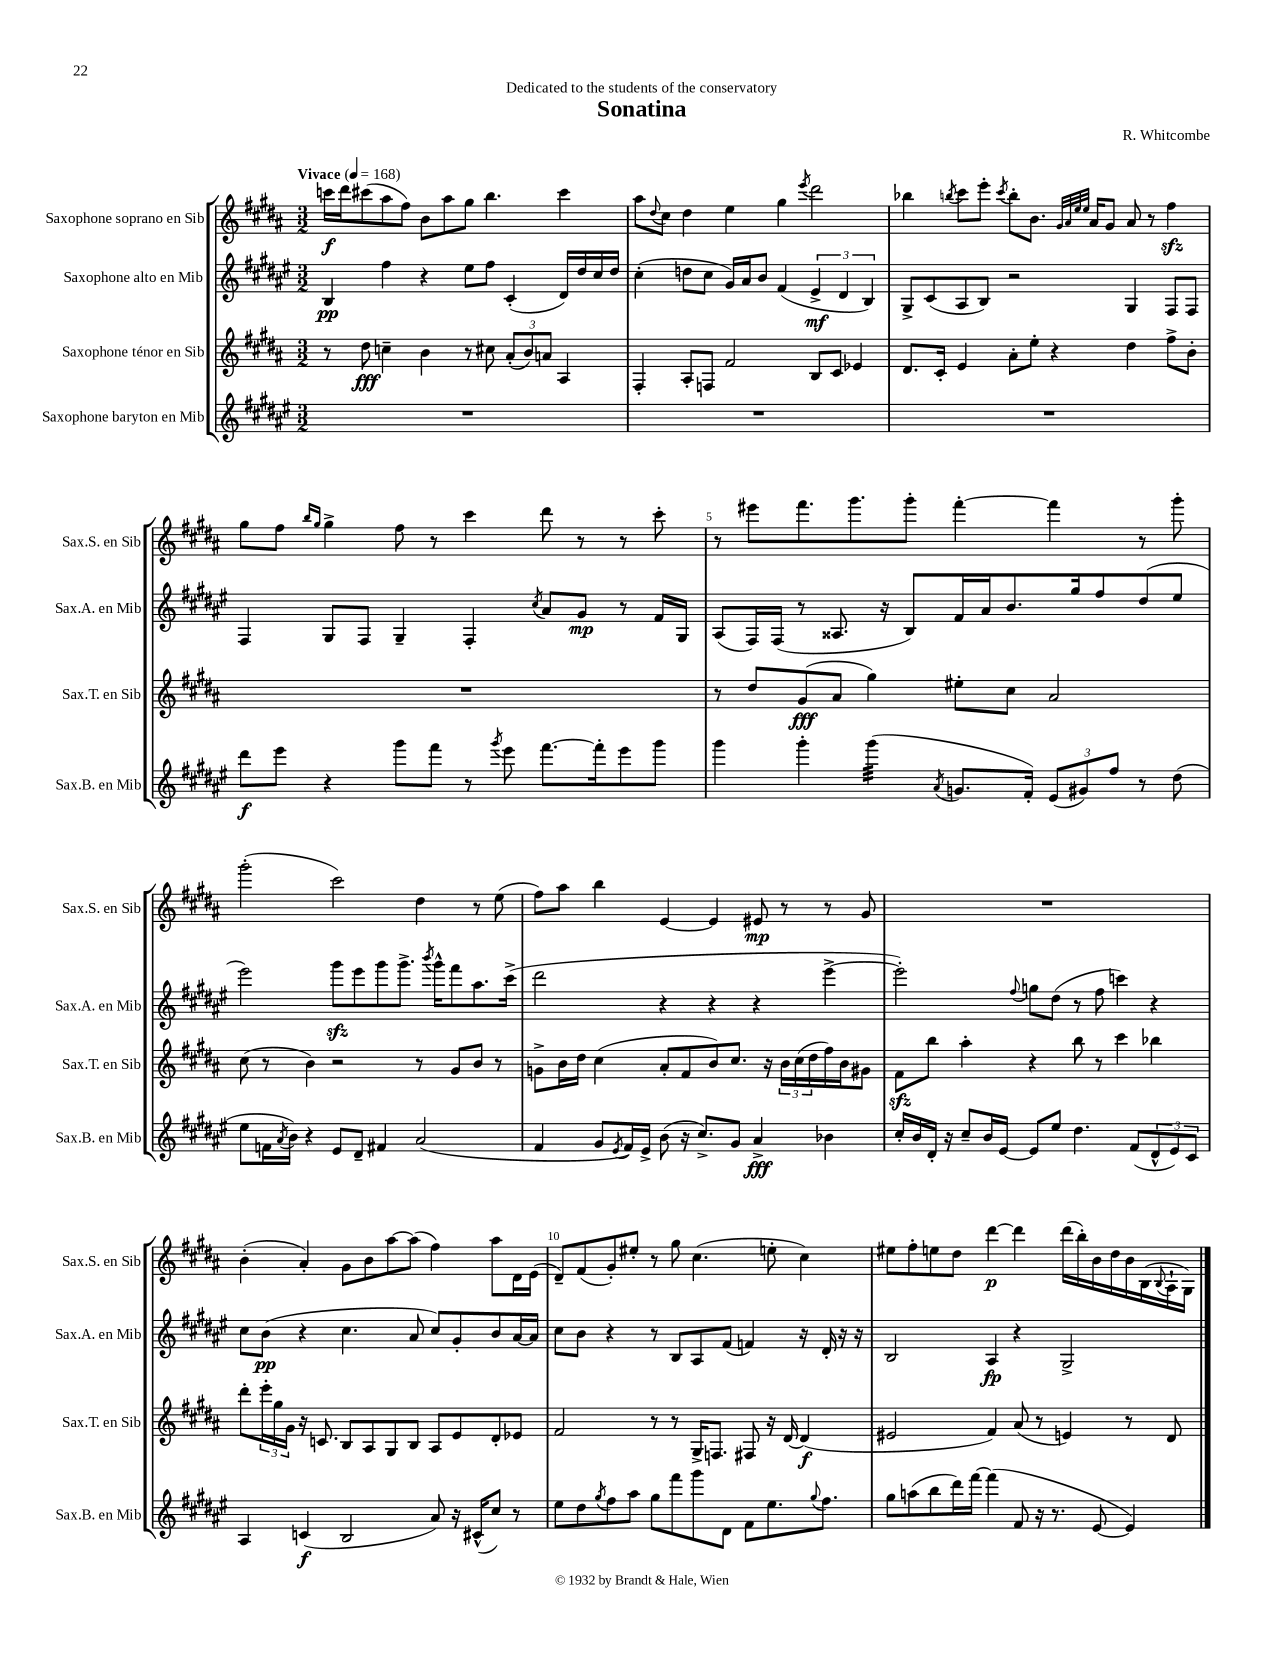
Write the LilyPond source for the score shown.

\header { title = "Sonatina" composer = "R. Whitcombe" dedication = "Dedicated to the students of the conservatory" }
<<
\new StaffGroup <<
\new Staff = "s0" \with { instrumentName = "Saxophone soprano en Sib" shortInstrumentName = "Sax.S. en Sib" } {
    \clef treble \key b \major \numericTimeSignature \time 3/2 \tempo "Vivace" 4 = 168
    c'''16\f dis'''16 cis'''8( ais''8 fis''8) b'8 ais''8 gis''8 b''4. cis'''4 |
    ais''8 \appoggiatura { dis''8 } cis''8 dis''4 e''4 gis''4 \acciaccatura { e'''8 } dis'''2 |
    bes''4 \acciaccatura { b''8 } cis'''8 e'''8-. \acciaccatura { cis'''8 } b''8-. b'8. \grace { gis'32 ais'32 e''32 e''32 } ais'16 gis'8 ais'8 r8 fis''4\sfz |
    gis''8 fis''8 \grace { b''16 gis''16 } gis''4-> fis''8 r8 cis'''4 dis'''8 r8 r8 cis'''8-. |
    r8 eis'''8 fis'''8. gis'''8. gis'''8-. fis'''4~-. fis'''4 r8 gis'''8-. |
    gis'''2-.( cis'''2) dis''4 r8 e''8( |
    fis''8) ais''8 b''4 e'4~ e'4 eis'8\mp r8 r8 gis'8 |
    R1. |
    b'4-.( ais'4-.) gis'8 b'8 ais''8~ ais''8( fis''4) ais''8 dis'16 e'16( |
    dis'8--) fis'8( gis'8-.) eis''8-. r8 gis''8 cis''4.( e''8-. cis''4) |
    eis''8 fis''8-. e''8 dis''8 dis'''4~\p dis'''4 dis'''16( b''16-.) b'16 dis''16 b'16 b16( \appoggiatura { b8 } ais16-! gis16) \bar "|." |
}
\new Staff = "s1" \with { instrumentName = "Saxophone alto en Mib" shortInstrumentName = "Sax.A. en Mib" } {
    \clef treble \key fis \major \numericTimeSignature \time 3/2
    b4\pp fis''4 r4 eis''8 fis''8 cis'4-.( dis'16) dis''16 cis''16 dis''16 |
    cis''4-.( d''8 cis''8 gis'16) ais'16 b'8 fis'4( \tuplet 3/2 { eis'4->\mf dis'4 b4) } |
    gis8-> cis'8( ais8 b8) r2 gis4 fis8 fis8 |
    fis4 gis8 fis8 gis4-- fis4-. \acciaccatura { cis''8 } ais'8 gis'8\mp r8 fis'16 gis16 |
    ais8( fis16) fis16( r8 aisis8. r16 b8) fis'16 ais'16 b'8. gis''16 fis''8 dis''8( eis''8 |
    eis'''2) gis'''8\sfz eis'''8 gis'''8 gis'''8.-> \acciaccatura { b'''8 } gis'''16-^ fis'''8 ais''8. cis'''16->( |
    dis'''2 r4 r4 r4 eis'''4~-> |
    eis'''2-.) \appoggiatura { fis''8 } g''8 dis''8( r8 fis''8 c'''4) r4 |
    cis''8 b'8\pp( r4 cis''4. ais'8 cis''8) gis'8-. b'8 ais'16~ ais'16 |
    cis''8 b'8 r4 r8 b8 ais8 fis'8( f'4) r16 dis'16-. r16 r16 |
    b2 ais4\fp r4 gis2-> \bar "|." |
}
\new Staff = "s2" \with { instrumentName = "Saxophone ténor en Sib" shortInstrumentName = "Sax.T. en Sib" } {
    \clef treble \key b \major \numericTimeSignature \time 3/2
    r8 dis''8\fff c''4-- b'4 r8 cis''8 \tuplet 3/2 { ais'8-.( b'8) a'8 } ais4 |
    fis4-. ais8-. f8 fis'2 b8 cis'8 ees'4 |
    dis'8. cis'16-. e'4 ais'8-. e''8-. r4 dis''4 fis''8-> b'8-. |
    R1. |
    r8 dis''8 gis'8\fff( ais'8 gis''4) eis''8-. cis''8 ais'2 |
    cis''8( r8 b'4) r2 r8 gis'8 b'8 r8 |
    g'8-> b'16 dis''16 cis''4( ais'8-. fis'8 b'8) cis''8. r16 \tuplet 3/2 { b'16 cis''16( dis''16 } fis''16) b'16 gis'8 |
    fis'8\sfz b''8 ais''4-. r4 b''8 r8 cis'''4 bes''4 |
    dis'''8-. \tuplet 3/2 { e'''16-. gis''16 gis'16 } r16 c'8. b8 ais8 gis8 b8 ais8 e'8 dis'8-. ees'8 |
    fis'2 r8 r8 gis16-> f8. fis8 r16 dis'16~ dis'4\f( |
    eis'2 fis'4) ais'8( r8 e'4) r8 dis'8 \bar "|." |
}
\new Staff = "s3" \with { instrumentName = "Saxophone baryton en Mib" shortInstrumentName = "Sax.B. en Mib" } {
    \clef treble \key fis \major \numericTimeSignature \time 3/2
    R1. |
    R1. |
    R1. |
    dis'''8\f eis'''8 r4 gis'''8 fis'''8 r8 \acciaccatura { gis'''8 } eis'''8 fis'''8.~ fis'''16-. eis'''8 gis'''8 |
    gis'''4 gis'''4-. gis'''4:32( \acciaccatura { ais'8 } g'8. fis'16-.) \tuplet 3/2 { eis'8( gis'8) fis''8 } r8 dis''8( |
    eis''8 f'16 \acciaccatura { ais'8 } b'16) r4 eis'8 dis'8-- fis'4 ais'2( |
    fis'4 gis'8 \acciaccatura { eis'8 } fis'16) eis'16-> b'8( r16 cis''8.->) gis'8 ais'4->\fff bes'4 |
    cis''16-. b'16 dis'16-. r16 cis''8-- b'16 eis'16~ eis'8 eis''8 dis''4. fis'8( \tuplet 3/2 { dis'8-^ eis'8) cis'8 } |
    ais4 c'4\f( b2 ais'8) r16 cis'16-^( cis''8) r8 |
    eis''8 dis''8 \acciaccatura { gis''8 } fis''8 ais''8 gis''8 fis'''8 gis'''8 dis'8 fis'8 eis''8. \appoggiatura { gis''8 } fis''8. |
    gis''8 a''8( b''8 dis'''16) fis'''16~ fis'''4( fis'8 r16 r8. eis'8~ eis'4) \bar "|." |
}
>>
>>
\layout { \context { \Score \override BarNumber.break-visibility = ##(#f #t #t) barNumberVisibility = #(every-nth-bar-number-visible 5) } }
